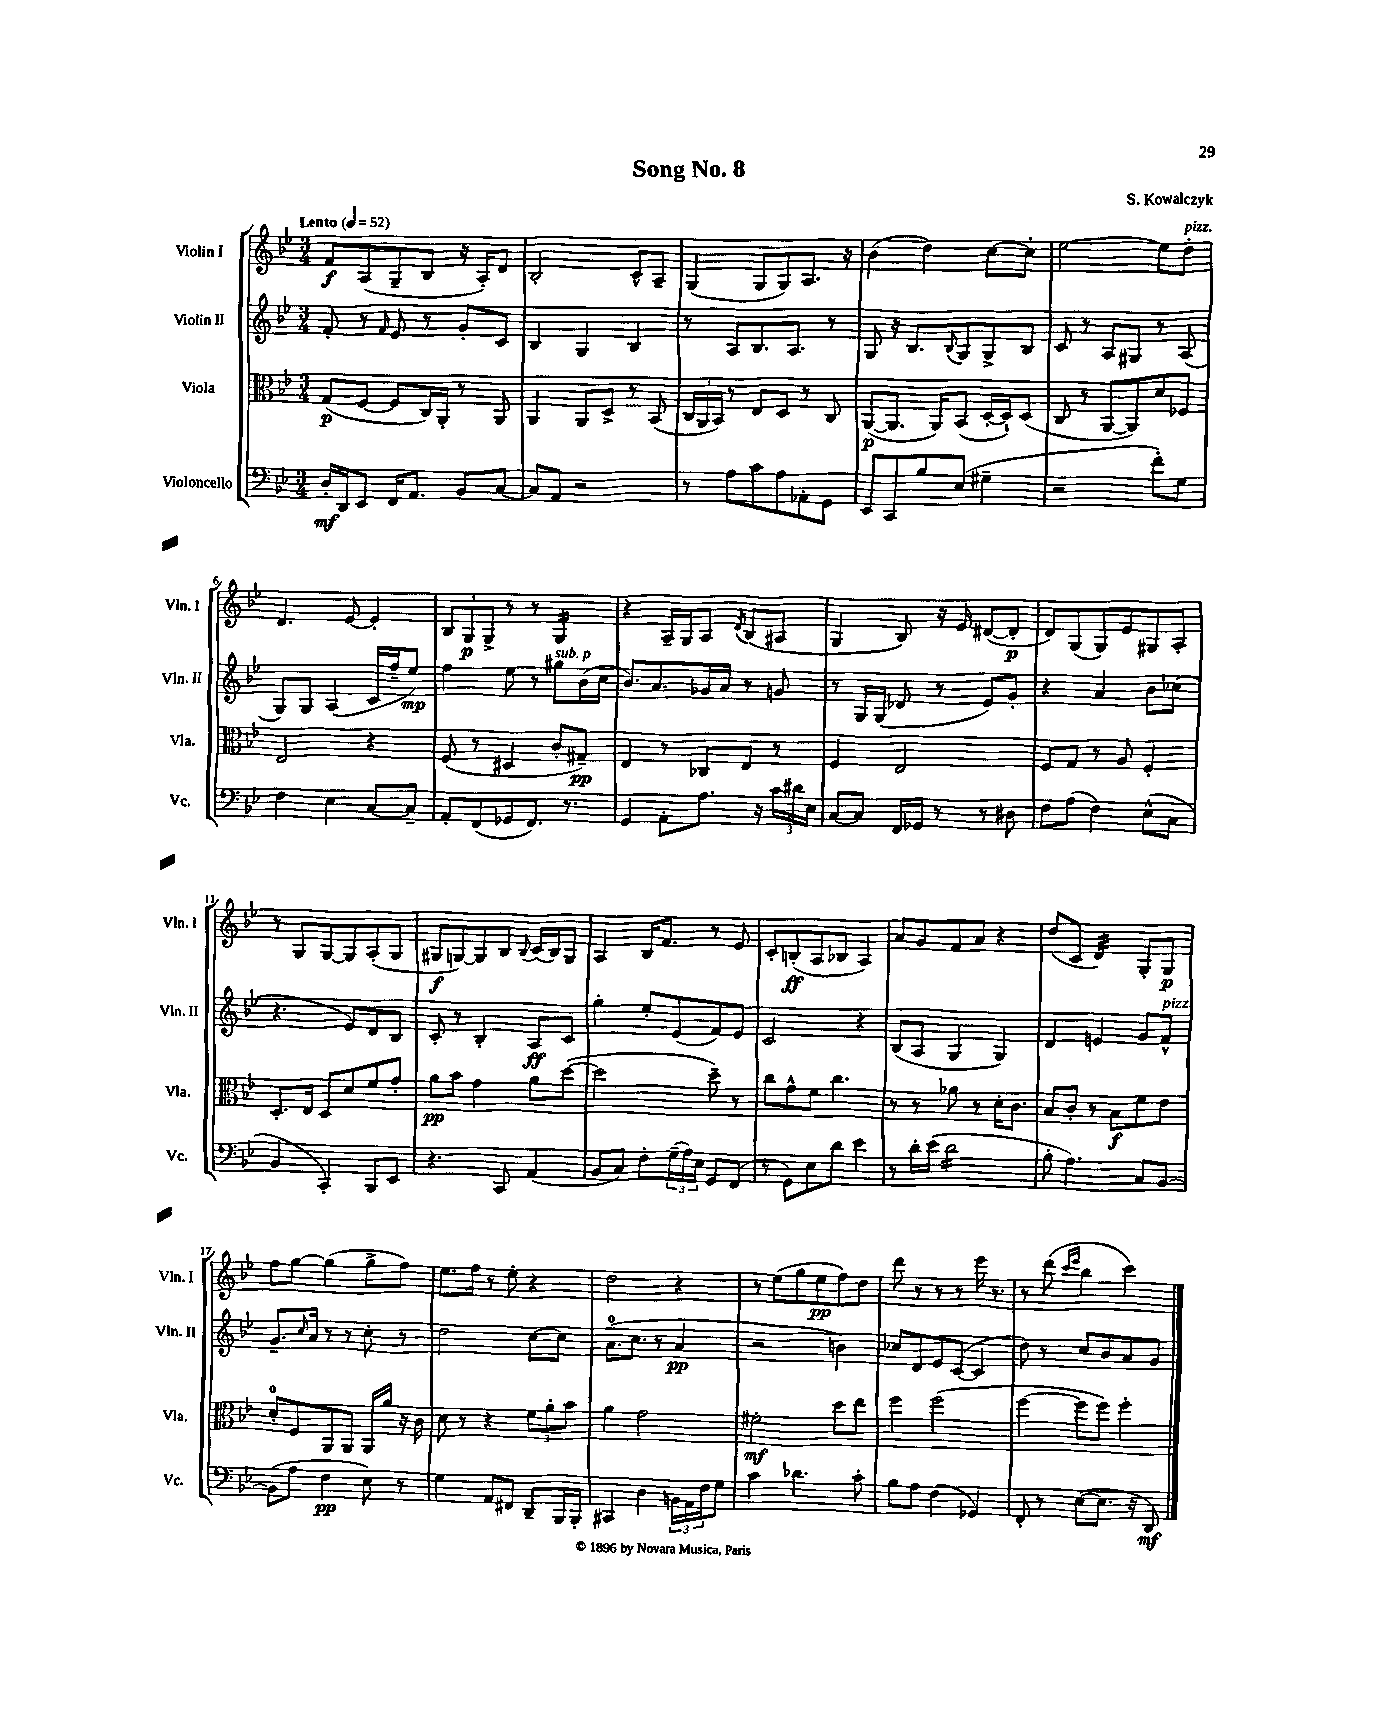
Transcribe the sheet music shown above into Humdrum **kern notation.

**kern	**kern	**kern	**kern
*staff4	*staff3	*staff2	*staff1
*clefF4	*clefC3	*clefG2	*clefG2
*k[b-e-]	*k[b-e-]	*k[b-e-]	*k[b-e-]
*M3/4	*M3/4	*M3/4	*M3/4
*MM52	*MM52	*MM52	*MM52
16D'/LL	(8G/L	8f'/	8f/L
16DD/J	.	.	.
8EE-/J	[8F/J	8r	(8A/
.	.	16qqf/	.
16FF/LK	8F/]L	8e-/	8G~/
8.AA/J	.	.	.
.	16C/L)	8r	8B-/J
.	16AA'/JJ	.	.
8BB-/L	8r	8g'/L	16r
.	.	.	16A'/LK)
[8C/J	8AA/	8c/J	8d/J
=	=	=	=
8C/]L	4AA/	4B-/	2B-'/
8AA/J	.	.	.
2r	8AA/L	4G/	.
.	8D^/J	.	.
.	8r	4B-/	8c^^/L
.	(8BB-/	.	8A~/J
=	=	=	=
8r	24C/LL	8r	(4G/
.	24AA/	.	.
.	24BB-/JJ)	.	.
8A\L	8r	8A/L	.
8c\	8E-/L	8.B-/	8G/L
8A\	8D/J	.	8G/)
.	.	8.A/J	.
8AA-'\	8r	.	8.A/J
8GG\J	8C/	8r	.
.	.	.	16r
=	=	=	=
8EE-/L	([8AA/L	8G/	(4b-\
8CC/	8.AA/]J	16r	.
.	.	8.B-/L	.
8B-/	.	.	4dd\)
.	16AA/LK)	.	.
.	.	8qqB-/	.
(8E-/J	(8BB-/J	8G/	.
4G#~\	[16D'/LL	8G^/	[8cc\L
.	16D`/]J)	.	.
.	(8D/J	8B-/J	8cc'\]J
=	=	=	=
2r	8C/	8c/	[2ee-\
.	8r	8r	.
.	[8AA/L	8A/L	.
.	8AA/])	8G#/J	.
8f'\L)	8d/	8r	8ee-\]L
8G\J	8F-/J	(8A/	8dd'\J
=	=	=	=
4F\	2E-/	8G/L)	4.d/
.	.	8G/J	.
4E-\	.	(4A/	.
.	.	.	[8e-/
[8C/L	4r	16c/LL	4e-'/]
.	.	16ff~/J	.
8C~/]J	.	8ee-/J)	.
=	=	=	=
8AA'/L	(8F/	4ff\	12B-/L
.	.	.	12G/
(8FF/	8r	.	.
.	.	.	12G^/J
8GG-/	4D#/	8ee-\	8r
8.FF/J)	.	8r	8r
.	8c'/L	8gg#\L	4G/
8.r	.	.	.
.	8G#~/J)	(16b-\L	.
.	.	16cc\JJ	.
=	=	=	=
4GG/	4E-/	8.b-/L)	4r
.	.	8.a/	.
8AA'\L	8r	.	16A~/LL
.	.	.	16G/J
8.A\J	8C-/L	16g-/L	8A/J
.	.	16a/JJ	.
.	.	.	8qd/
.	8E-/J	8r	(8B-/L
16r	.	.	.
24c\LL	8r	8g/	8A#/J
24d#\	.	.	.
24E-\JJ	.	.	.
=	=	=	=
[8C/L	4F/	8r	4G/
8C/]J	.	16G/LL	.
.	.	(16G/JJ	.
16FF/LL	2E-/	8d-/	8B-/)
16GG-/JJ	.	.	.
8r	.	8r	16r
.	.	.	16e-/
8r	.	8e-/L)	([8d#/L
8D#\	.	8g'/J	8d#'/]J
=	=	=	=
8F\L	8F/L	4r	8d/L)
(8A\J	8G/J	.	(8G/
4F\)	8r	4a/	8G/)
.	8A/	.	8e-/
(8E-^^\L	4F'/	8b-\L	8G#/
8C\J	.	(8cc-\J	8A'/J
=	=	=	=
4BB-/	8.D'/L	4.r	8r
.	.	.	8G/L
.	16E-/Jk	.	.
4CC'/)	8D/L	.	[8G/
.	8d/	8e-/L)	8G/]
8BBB-/L	8f/	8d/	(8A'/
8EE-/J	8g'/J	8B-/J	8G/J
=	=	=	=
4.r	8a\L	8c'/	8G#/L
.	8b-\J	8r	[8G/)
.	4g\	4B-'/	8G/]
8CC/	.	.	8B-/J
.	.	.	8qqB-/
(4AA/	8a\L	8A/L	(16c/LL
.	.	.	16B-/J)
.	([8dd\J	8c/J	8G/J
=	=	=	=
8BB-/L	2dd\]	4gg'\	4A/
8C/J)	.	.	.
8F'\L	.	8ee-'/L	16B-/LK
.	.	.	8.f/J
(24G~\L	.	(8e-/	.
24A\)	.	.	.
24E-\JJ	.	.	.
8GG/L	8dd~\)	8f/)	8r
(8FF/J	8r	8e-/J	8e-/
=	=	=	=
8r	8cc\L	2c/	8c'/L
8GG\L)	8g^^\	.	(8B'/
8E-\	8f\J	.	8A/
8d\J	4.cc\	.	8B-/J
4e-\	.	4r	4A/)
=	=	=	=
8r	8r	(8B-/L	8a/L
16d'\LL	8r	8A/J	8g/
(16e-\JJ	.	.	.
2d\	8a-\	4G/	8f/
.	8r	.	8a/J
.	16d'\LK	4G/)	4r
.	8.c\J	.	.
=	=	=	=
8B-'\	8B-/L	4d/	(8dd/L
4.A\)	8c'/J	.	8c/J
.	8r	4e/	4d/)
.	8B-\L	.	.
8C/L	8f\	8g/L	8G'/L
[8BB-/J	8e-\J	8f^^/J	8G/J
=	=	=	=
(8BB-\]L	8d'/L	8.g~/L	8ff\L
8A\J	8F/	.	[8gg\J
.	.	16qqcc/	.
.	.	16a/Jk	.
4F\	8AA/	8r	(4gg\]
.	8AA/J	8r	.
8E-\)	16AA/LL	8cc'\	8gg^\L
.	16a/JJ	.	.
8r	16r	8r	8ff\J)
.	16c\	.	.
=	=	=	=
4G\	8d\	2dd\	8.ee-\L
.	8r	.	.
.	.	.	16ff\Jk
8AA/L	4r	.	8r
8FF#/J	.	.	8ee-'\
8DD~/L	12f\L	[8cc\L	4r
.	12a'\	.	.
16BBB-/L	.	8cc\]J	.
.	12b-\J	.	.
16BBB-'/JJ	.	.	.
=	=	=	=
4CC#/	4a\	(8.a\L	2dd\
.	.	8.cc\J	.
4D\	2g\	.	.
.	.	8r	.
24BB\LL	.	4a/	4r
24AA\	.	.	.
24F\J	.	.	.
8G\J	.	.	.
=	=	=	=
4c\	2f#'\	2r	8r
.	.	.	(8ee-\L
4.d-\	.	.	8gg\
.	.	.	8ee-\
.	8dd\L	4b\)	8ff\)
8c'\	8ee-\J	.	8dd\J
=	=	=	=
8B-\L	4ff\	8cc-/L	8ddd\
8A\J	.	8d/	8r
(4F\	(2ff\	8e-/	8r
.	.	([8c/J	8r
4GG-/)	.	4c/]	16eee-\
.	.	.	8.r
=	=	=	=
8FF'/	[4ff\	8dd\)	8r
8r	.	8r	(8ddd\
.	.	.	16qqccc/LL
.	.	.	16qqeee-/JJ
([8E-\L	8ff\]L	8cc/L	4bb-\
8.E-\]J	8ff\J)	8b-/	.
.	4ff'\	8a/	4ccc\)
16r	.	.	.
8DD/)	.	8g/J	.
==	==	==	==
*-	*-	*-	*-
